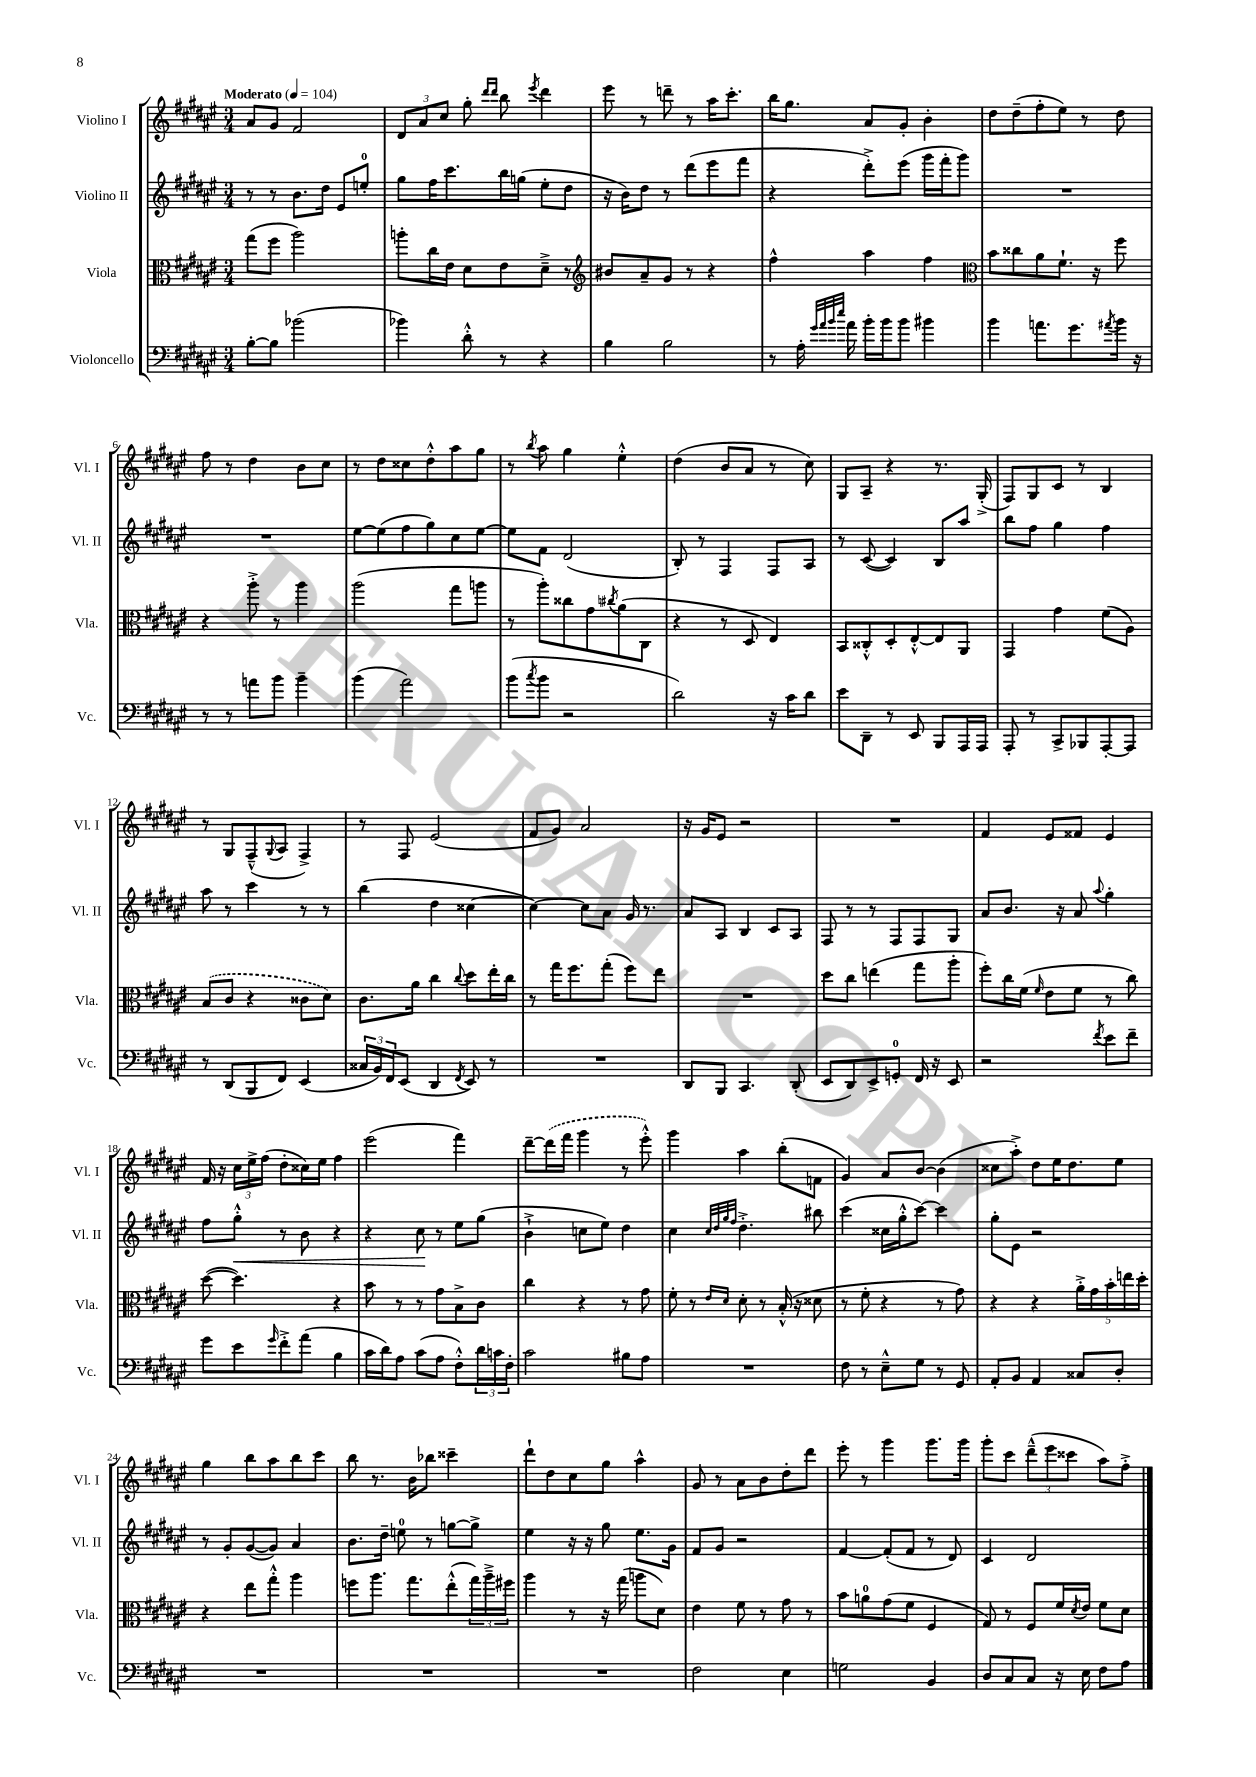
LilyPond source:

<<
\new StaffGroup <<
\new Staff = "s0" \with { instrumentName = "Violino I" shortInstrumentName = "Vl. I" } {
    \clef treble \key fis \major \numericTimeSignature \time 3/4 \tempo "Moderato" 4 = 104
    ais'8 gis'8 fis'2 |
    \tuplet 3/2 { dis'8 ais'8 cis''8 } gis''8-. \grace { dis'''16 dis'''16 } b''8 \acciaccatura { eis'''8 } dis'''4 |
    eis'''8 r8 d'''8-- r8 ais''16 cis'''8.-. |
    b''16 gis''8. ais'8 gis'8-. b'4-. |
    dis''8 dis''8--( fis''8-. eis''8) r8 dis''8 |
    fis''8 r8 dis''4 b'8 cis''8 |
    r8 dis''8 cisis''8 dis''8-.-^ ais''8 gis''8 |
    r8 \acciaccatura { b''8 } ais''8 gis''4 eis''4-.-^ |
    dis''4( b'8 ais'8 r8 cis''8) |
    gis8 ais8-- r4 r8. gis16-.->( |
    fis8) gis8 cis'8 r8 b4 |
    r8 gis8 fis8---^( \appoggiatura { gis8 } ais8 fis4->) |
    r8 fis8 eis'2( |
    fis'8 gis'8) ais'2 |
    r16 gis'16 eis'8 r2 |
    R2. |
    fis'4 eis'8 fisis'8 eis'4 |
    fis'16 r16 \tuplet 3/2 { cis''16 eis''16-> fis''16( } dis''8-. cisis''16) eis''16 fis''4 |
    eis'''2( fis'''4) |
    dis'''8~-- \once \slurDashed dis'''16( fis'''16 gis'''4 r8 eis'''8-.-^) |
    gis'''4 ais''4 b''8-.( f'8 |
    gis'4) ais'8 b'8~ b'4( |
    cisis''8 ais''8-.->) dis''8 eis''16 dis''8. eis''8 |
    gis''4 b''8 ais''8 b''8 cis'''8 |
    b''8 r8. b'16 bes''8 cisis'''4-- |
    dis'''8-! dis''8 cis''8 gis''8 ais''4-^ |
    gis'8 r8 ais'8 b'8 dis''8-. dis'''8 |
    eis'''8-. r8 gis'''4 gis'''8. gis'''16 |
    gis'''8-. cis'''8 \tuplet 3/2 { dis'''8---^( eis'''8 cisis'''8 } ais''8) fis''8-.-> \bar "|." |
}
\new Staff = "s1" \with { instrumentName = "Violino II" shortInstrumentName = "Vl. II" } {
    \clef treble \key fis \major \numericTimeSignature \time 3/4
    r8 r8 b'8. dis''16 eis'8 e''8-0-. |
    gis''8 fis''16 cis'''8. b''16 g''16( eis''8-. dis''8 |
    r16 b'16) dis''8 r8 dis'''8( eis'''8 fis'''8 |
    r4 dis'''8-.->) eis'''8( gis'''16 fis'''16-. gis'''8) |
    R2. |
    R2. |
    eis''8~ eis''8( fis''8 gis''8) cis''8 eis''8~ |
    eis''8 fis'8 dis'2( |
    b8-.) r8 fis4 fis8 ais8 |
    r8 cis'8~( cis'4) b8 ais''8 |
    b''8 fis''8 gis''4 fis''4 |
    ais''8 r8 cis'''4 r8 r8 |
    b''4( dis''4 cisis''4~ |
    cisis''4~) cisis''8 ais'8 gis'16 r8. |
    ais'8 ais8 b4 cis'8 ais8 |
    fis8 r8 r8 fis8 fis8 gis8 |
    ais'8 b'8. r16 ais'8 \appoggiatura { ais''8 } gis''4-. |
    fis''8 gis''8-.-^\< r8 b'8 r4 |
    r4 cis''8\! r8 eis''8 gis''8( |
    b'4-!-> c''8 eis''8) dis''4 |
    cis''4 \grace { cis''32 dis''32 gis''32 fis''32 } dis''4.-.-> bis''8 |
    cis'''4( cisis''16 gis''16-.-^ cis'''8~) cis'''4 |
    gis''8-. eis'8 r2 |
    r8 gis'8-. gis'8~( gis'8) ais'4 |
    b'8. dis''16-- e''8-0 r8 g''8~ g''8-> |
    eis''4 r16 r16 gis''8 eis''8. gis'16 |
    fis'8 gis'8 r2 |
    fis'4~ fis'8-.( fis'8 r8 dis'8) |
    cis'4 dis'2 \bar "|." |
}
\new Staff = "s2" \with { instrumentName = "Viola" shortInstrumentName = "Vla." } {
    \clef alto \key fis \major \numericTimeSignature \time 3/4
    gis''8( fis''8 ais''2) |
    a''8-. cis''16 eis'16 dis'8 eis'8 dis'8---> r8 |
    \clef treble bis'8 ais'8-- gis'8 r8 r4 |
    fis''4-^ ais''4 fis''4 |
    \clef alto b'8 cisis''8 ais'8 fis'8.-! r16 fis''8 |
    r4 ais''8-.-> r8 ais''4 |
    ais''2( gis''8 a''8 |
    r8 ais''8-.) cisis''8 gis'8 \acciaccatura { cis''8 } ais'8( cis8 |
    r4 r8 dis8 eis4) |
    b,8 cisis8-.-^ dis8-. eis8~-.-^ eis8 ais,8 |
    gis,4 gis'4 fis'8( ais8) |
    \once \slurDashed b8( cis'8 r4 cisis'8 dis'8) |
    cis'8. ais'16 cis''4 \appoggiatura { cis''8 } dis''8 eis''16-. cis''16 |
    r8 gis''16 fis''8. gis''8-.( fis''8) eis''8 |
    R2. |
    dis''8 cis''8 e''4( gis''8 ais''8-. |
    fis''8-.) cis''16 fis'16( \grace { fis'16 } eis'8 fis'8 r8 cis''8) |
    dis''8~( dis''4.) r4 |
    b'8 r8 r8 gis'8 b8-> cis'8 |
    cis''4 r4 r8 gis'8 |
    fis'8-. r8 \grace { eis'16 dis'16 } dis'8-. r8 b16-.-^( r16 disis'8 |
    r8 fis'8-. r4 r8 gis'8) |
    r4 r4 \tuplet 5/4 { ais'16-.-> gis'16 b'16-. e''16 dis''16-. } |
    r4 eis''8 gis''8-.-^ ais''4 |
    f''8 ais''8. gis''8. eis''8-.-^( \tuplet 3/2 { gis''16) ais''16---> fis''16 } |
    ais''4 r8 r16 gis''16( a''8 dis'8) |
    eis'4 fis'8 r8 gis'8 r8 |
    b'8 a'8-0 gis'8( fis'8 fis4 |
    gis8) r8 fis8 fis'16 \acciaccatura { dis'8 } eis'16 fis'8 dis'8 \bar "|." |
}
\new Staff = "s3" \with { instrumentName = "Violoncello" shortInstrumentName = "Vc." } {
    \clef bass \key fis \major \numericTimeSignature \time 3/4
    b8~-. b8 bes'2( |
    bes'4) dis'8-.-^ r8 r4 |
    b4 b2 |
    r8 ais16-. \grace { gis'32 ais'32 b'32 eis''32 } ais'16 b'16-. b'16 b'8 bis'4 |
    b'4 a'8. gis'8. \acciaccatura { ais'8 } b'16 r16 |
    r8 r8 a'8 b'8 b'4-- |
    b'4( ais'2) |
    b'8( \acciaccatura { cis''8 } b'8 r2 |
    dis'2) r16 cis'16 dis'8 |
    eis'8 dis,8-- r8 eis,8 b,,8 ais,,16 ais,,16 |
    ais,,8-. r8 cis,8-> bes,,8 ais,,8~-. ais,,8 |
    r8 dis,8( b,,8 fis,8) eis,4( |
    \tuplet 3/2 { cisis16 b,16) fis,16 } eis,8( dis,4 \acciaccatura { fis,8 } eis,8) r8 |
    R2. |
    dis,8 b,,8 cis,4. dis,8-.( |
    eis,8 dis,8) eis,8-> g,8-0-. fis,16 r16 eis,8 |
    r2 \acciaccatura { fis'8 } eis'8 fis'8-- |
    gis'8 eis'8 \grace { gis'16 } fis'8-.-> ais'8( b4 |
    cis'16 dis'16) ais8 cis'8( ais8 fis8-.-^) \tuplet 3/2 { dis'16 c'16 fis16-. } |
    cis'2 bis8 ais8 |
    R2. |
    fis8 r8 eis8---^ gis8 r8 gis,8 |
    ais,8-. b,8 ais,4 cisis8 dis8-. |
    R2. |
    R2. |
    R2. |
    fis2 eis4 |
    g2 b,4 |
    dis8 cis8 cis8 r16 eis16 fis8 ais8 \bar "|." |
}
>>
>>
